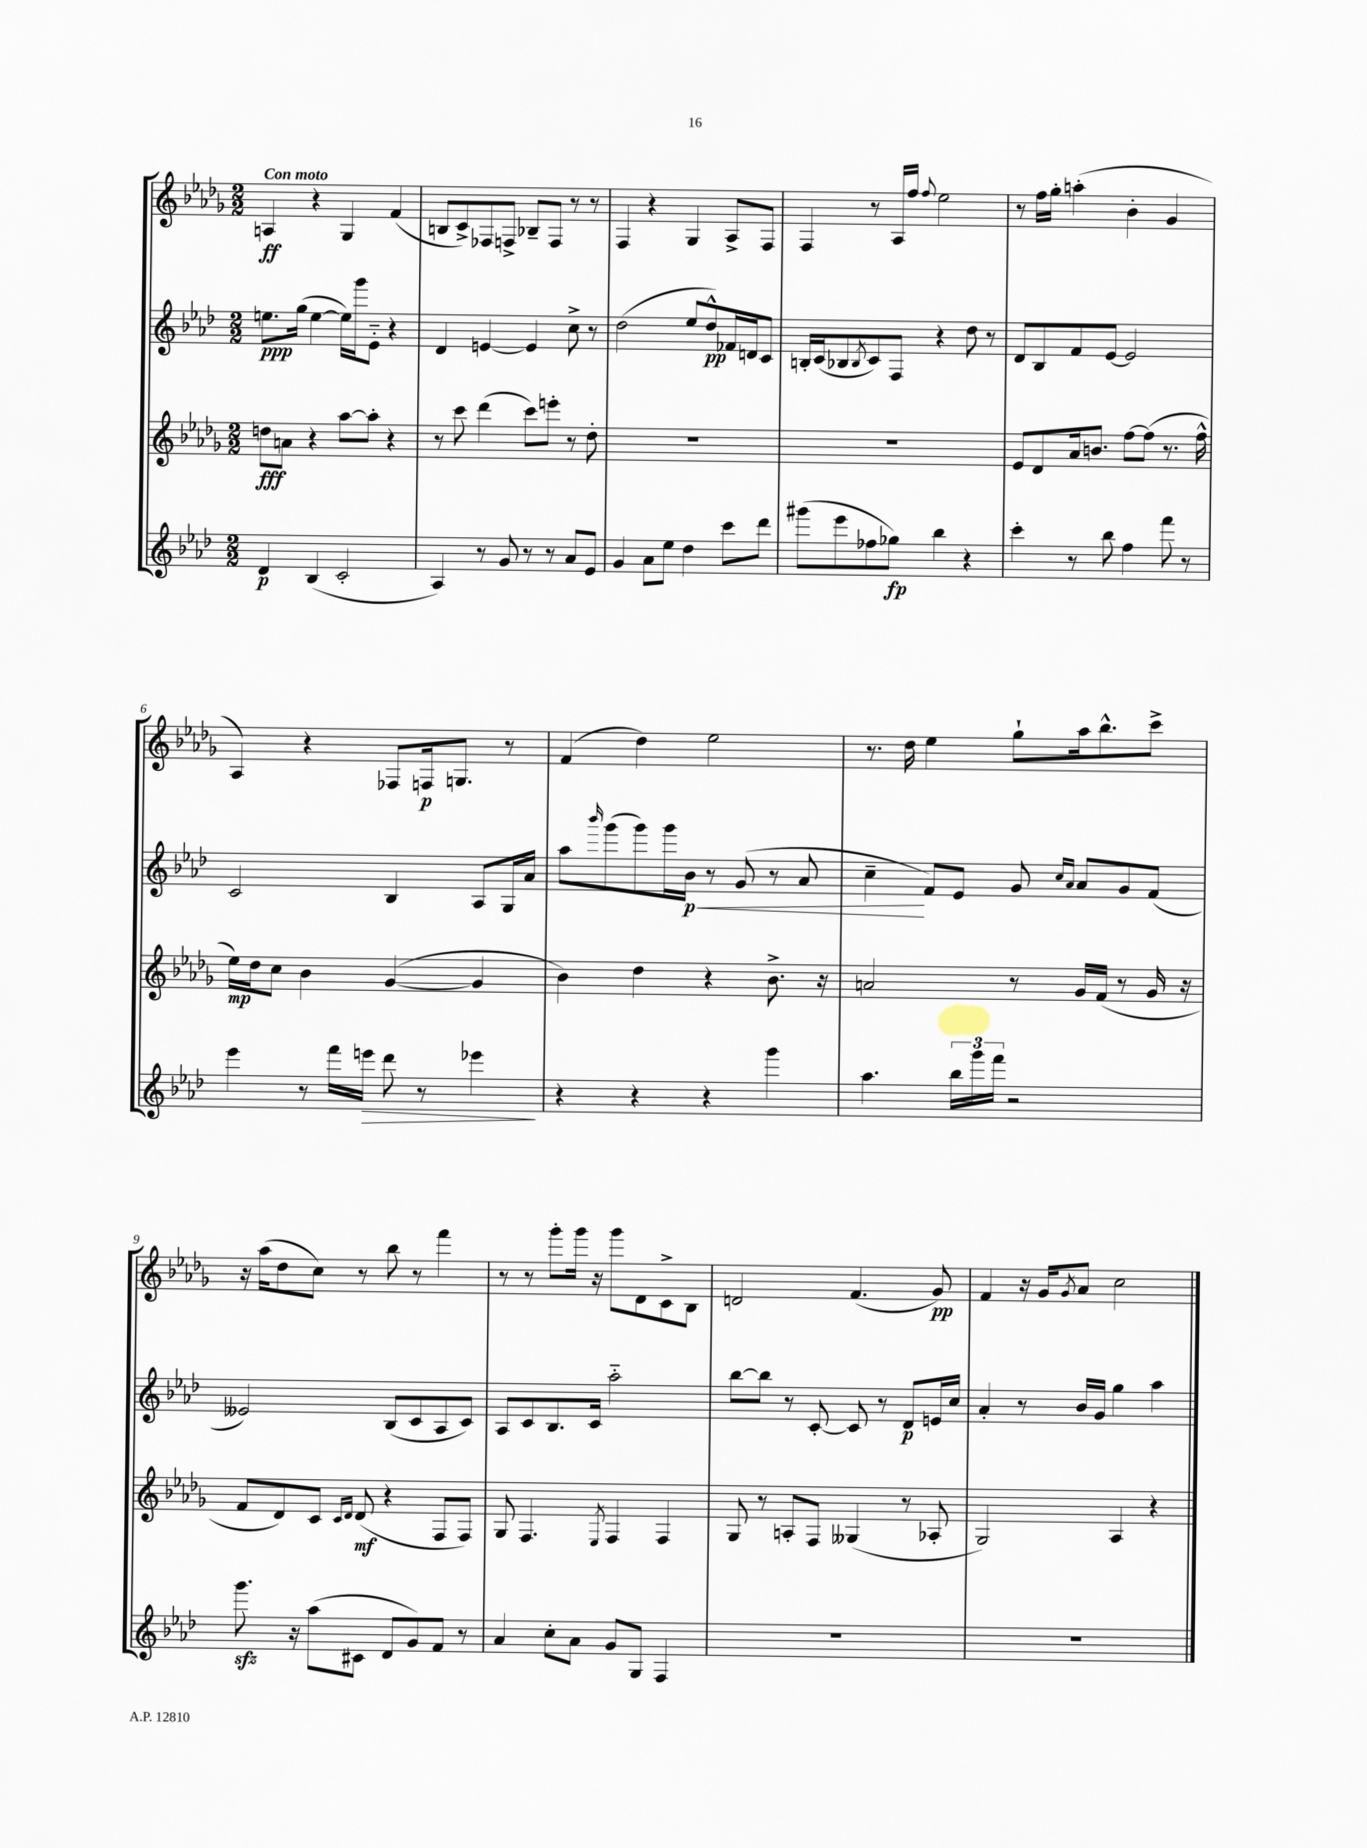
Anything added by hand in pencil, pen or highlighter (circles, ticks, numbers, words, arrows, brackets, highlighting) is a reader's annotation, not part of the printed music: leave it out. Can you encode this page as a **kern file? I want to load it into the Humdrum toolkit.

**kern	**dynam	**kern	**dynam	**kern	**dynam	**kern	**dynam
*part4	*part4	*part3	*part3	*part2	*part2	*part1	*part1
*staff4	*staff4	*staff3	*staff3	*staff2	*staff2	*staff1	*staff1
*clefG2	*	*clefG2	*	*clefG2	*	*clefG2	*
*k[b-e-a-d-]	*	*k[b-e-a-d-g-]	*	*k[b-e-a-d-]	*	*k[b-e-a-d-g-]	*
*M2/2	*	*M2/2	*	*M2/2	*	*M2/2	*
=1	=1	=1	=1	=1	=1	=1	=1
!	!	!	!	!	!	!LO:TX:a:B:t=Con moto	!
4d-/	p	8ddn\L	fff	8.een\L	ppp	4An/	ff
.	.	8an\J	.	.	.	.	.
.	.	.	.	(16gg\Jk	.	.	.
(4B-/	.	4r	.	[4ee\	.	4r	.
2c'/	.	[8aa-\L	.	16ee\LL])	.	4G-/	.
.	.	.	.	16ggg\J	.	.	.
.	.	8aa-'\J]	.	8e-\J	.	.	.
.	.	4r	.	4r	.	(4f/	.
=2	=2	=2	=2	=2	=2	=2	=2
4A-/)	.	8r	.	4d-/	.	8Bn/L	.
.	.	8ccc\	.	.	.	8c^/)	.
8r	.	(4ddd-\	.	[4en/	.	8F-X/	.
8g/	.	.	.	.	.	8Fn^/J	.
8r	.	8ccc\L)	.	4e/]	.	8B-X~/L	.
8r	.	8eeen'\J	.	.	.	8F/J	.
8a-/L	.	8r	.	8cc^\	.	8r	.
8e-/J	.	8dd-'\	.	8r	.	8r	.
=3	=3	=3	=3	=3	=3	=3	=3
4g/	.	1r	.	(2dd-\	.	4F/	.
8a-\L	.	.	.	.	.	4r	.
8ee-\J	.	.	.	.	.	.	.
4dd-\	.	.	.	8ee-/L	.	4G-/	.
.	.	.	.	8dd-^^/)	pp	.	.
8ccc\L	.	.	.	16f-X/L	.	8A-^/L	.
.	.	.	.	16dn/J	.	.	.
8ddd-\J	.	.	.	8c/J	.	8F/J	.
=4	=4	=4	=4	=4	=4	=4	=4
(8ggg#X\L	.	1r	.	16Bn'/LL	.	4F/	.
.	.	.	.	(16c/J	.	.	.
8eee-\	.	.	.	8B-X/	.	.	.
.	.	.	.	8qB-/	.	.	.
8ff-X\	.	.	.	8c/)	.	8r	.
8gg-X\J)	fp	.	.	8F/J	.	16A-/LL	.
.	.	.	.	.	.	16ff/JJ	.
.	.	.	.	.	.	8qqff/	.
4bb-\	.	.	.	4r	.	2ee-\	.
4r	.	.	.	8dd-\	.	.	.
.	.	.	.	8r	.	.	.
=5	=5	=5	=5	=5	=5	=5	=5
4ccc'\	.	8e-/L	.	8d-/L	.	8r	.
.	.	8d-/	.	8B-/	.	16ff\LL	.
.	.	.	.	.	.	16gg-'\JJ	.
8r	.	16a-/k	.	8f/	.	(4aan'\	.
.	.	8.bn/J	.	.	.	.	.
8bb-\	.	.	.	[8e-/J	.	.	.
4ff\	.	[8ff\L	.	2e-/]	.	4b-'\	.
.	.	(8ff\J]	.	.	.	.	.
8fff\	.	8.r	.	.	.	4g-/	.
8r	.	.	.	.	.	.	.
.	.	16ff^^\	.	.	.	.	.
!!LO:LB:g=z
=6	=6	=6	=6	=6	=6	=6	=6
4eee-\	.	16ee-\LL)	mp	2c/	.	4A-/)	.
.	.	16dd-\J	.	.	.	.	.
.	.	8cc\J	.	.	.	.	.
8r	.	4b-\	.	.	.	4r	.
16fff\LL	.	.	.	.	.	.	.
!	!LO:HP:b	!	!	!	!	!	!
16eeen\JJ	>	.	.	.	.	.	.
8ddd-\	.	([4g-/	.	4B-/	.	8F-X/L	.
8r	.	.	.	.	.	16Fn/k	p
.	.	.	.	.	.	8.Gn/J	.
4eee-X\	.	4g-/]	.	8A-/L	.	.	.
.	.	.	.	16G/L	.	8r	.
.	.	.	.	16a-/JJ	.	.	.
.	]	.	.	.	.	.	.
=7	=7	=7	=7	=7	=7	=7	=7
4r	.	4b-\)	.	8aa-\L	.	(4f/	.
.	.	.	.	16qqbbb-/	.	.	.
.	.	.	.	(8ggg\	.	.	.
4r	.	4dd-\	.	8ggg\)	.	4dd-\)	.
.	.	.	.	16ggg\L	.	.	.
!	!	!	!	!	!LO:HP:b	!	!
.	.	.	.	16b-\JJ	< p	.	.
4r	.	4r	.	8r	.	2ee-\	.
.	.	.	.	(8g/	.	.	.
4ggg\	.	8.b-^\	.	8r	.	.	.
.	.	.	.	8a-/	.	.	.
.	.	16r	.	.	.	.	.
=8	=8	=8	=8	=8	=8	=8	=8
4.aa-\	.	2an/	.	4cc~\	.	8.r	.
.	.	.	.	.	.	16dd-\	.
.	.	.	.	8f/L)	[	4ee-\	.
24bb-\LL	.	.	.	8e-/J	.	.	.
24ggg\	.	.	.	.	.	.	.
24fff\JJ	.	.	.	.	.	.	.
2r	.	8r	.	8g/	.	8gg-`\L	.
.	.	.	.	16qqcc/LL	.	.	.
.	.	.	.	16qqa-/JJ	.	.	.
.	.	16g-/LL	.	8a-/L	.	16aa-\k	.
.	.	(16f/JJ	.	.	.	8.bb-^^\	.
.	.	8r	.	8g/	.	.	.
.	.	16g-/	.	(8f/J	.	8ccc^\J	.
.	.	16r	.	.	.	.	.
!!LO:LB:g=z
=9	=9	=9	=9	=9	=9	=9	=9
8.gggzz\	.	8f/L	.	2e--X/)	.	16r	.
.	.	.	.	.	.	(16aa-\KL	.
.	.	8d-/)	.	.	.	8dd-\	.
16r	.	.	.	.	.	.	.
(8aa-\L	.	8c/J	.	.	.	8cc\J)	.
.	.	16qqc/LL	.	.	.	.	.
.	.	16qqd-/JJ	.	.	.	.	.
8c#X\J	.	(8d-/	mf	.	.	8r	.
8d-/L	.	4r	.	(8B-/L	.	8bb-\	.
8g/)	.	.	.	8c/	.	8r	.
8f/J	.	8F/L	.	8A-/	.	4fff\	.
8r	.	8F/J)	.	8c/J)	.	.	.
=10	=10	=10	=10	=10	=10	=10	=10
4a-/	.	8G-/	.	8A-/L	.	8r	.
.	.	4.F/	.	8c/	.	8r	.
8cc'\L	.	.	.	8.B-/	.	8ggg-'\L	.
8a-\J	.	.	.	.	.	16ggg-\Jk	.
.	.	.	.	16c/Jk	.	16r	.
.	.	8qE-/	.	.	.	.	.
8g/L	.	4F/	.	2aa-\	.	8ggg-\L	.
8G/J	.	.	.	.	.	8d-\	.
4F/	.	4F/	.	.	.	8c^\	.
.	.	.	.	.	.	8B-\J	.
=11	=11	=11	=11	=11	=11	=11	=11
1r	.	8G-/	.	[8bb-\L	.	2dn/	.
.	.	8r	.	8bb-\J]	.	.	.
.	.	8An'/L	.	8r	.	.	.
.	.	8F/J	.	[8c'/	.	.	.
.	.	(4G--X/	.	8c/]	.	(4.f/	.
.	.	.	.	8r	.	.	.
.	.	8r	.	8d-/L	p	.	.
.	.	8A-X'/	.	16en/L	.	8g-/)	pp
.	.	.	.	16cc/JJ	.	.	.
=12	=12	=12	=12	=12	=12	=12	=12
1r	.	2G-/)	.	4a-'/	.	4f/	.
.	.	.	.	8r	.	16r	.
.	.	.	.	.	.	16g-/KL	.
.	.	.	.	.	.	8qg-/	.
.	.	.	.	16b-/LL	.	8a-/J	.
.	.	.	.	16g/JJ	.	.	.
.	.	4A-/	.	4gg\	.	2cc\	.
.	.	4r	.	4aa-\	.	.	.
==	==	==	==	==	==	==	==
*-	*-	*-	*-	*-	*-	*-	*-
